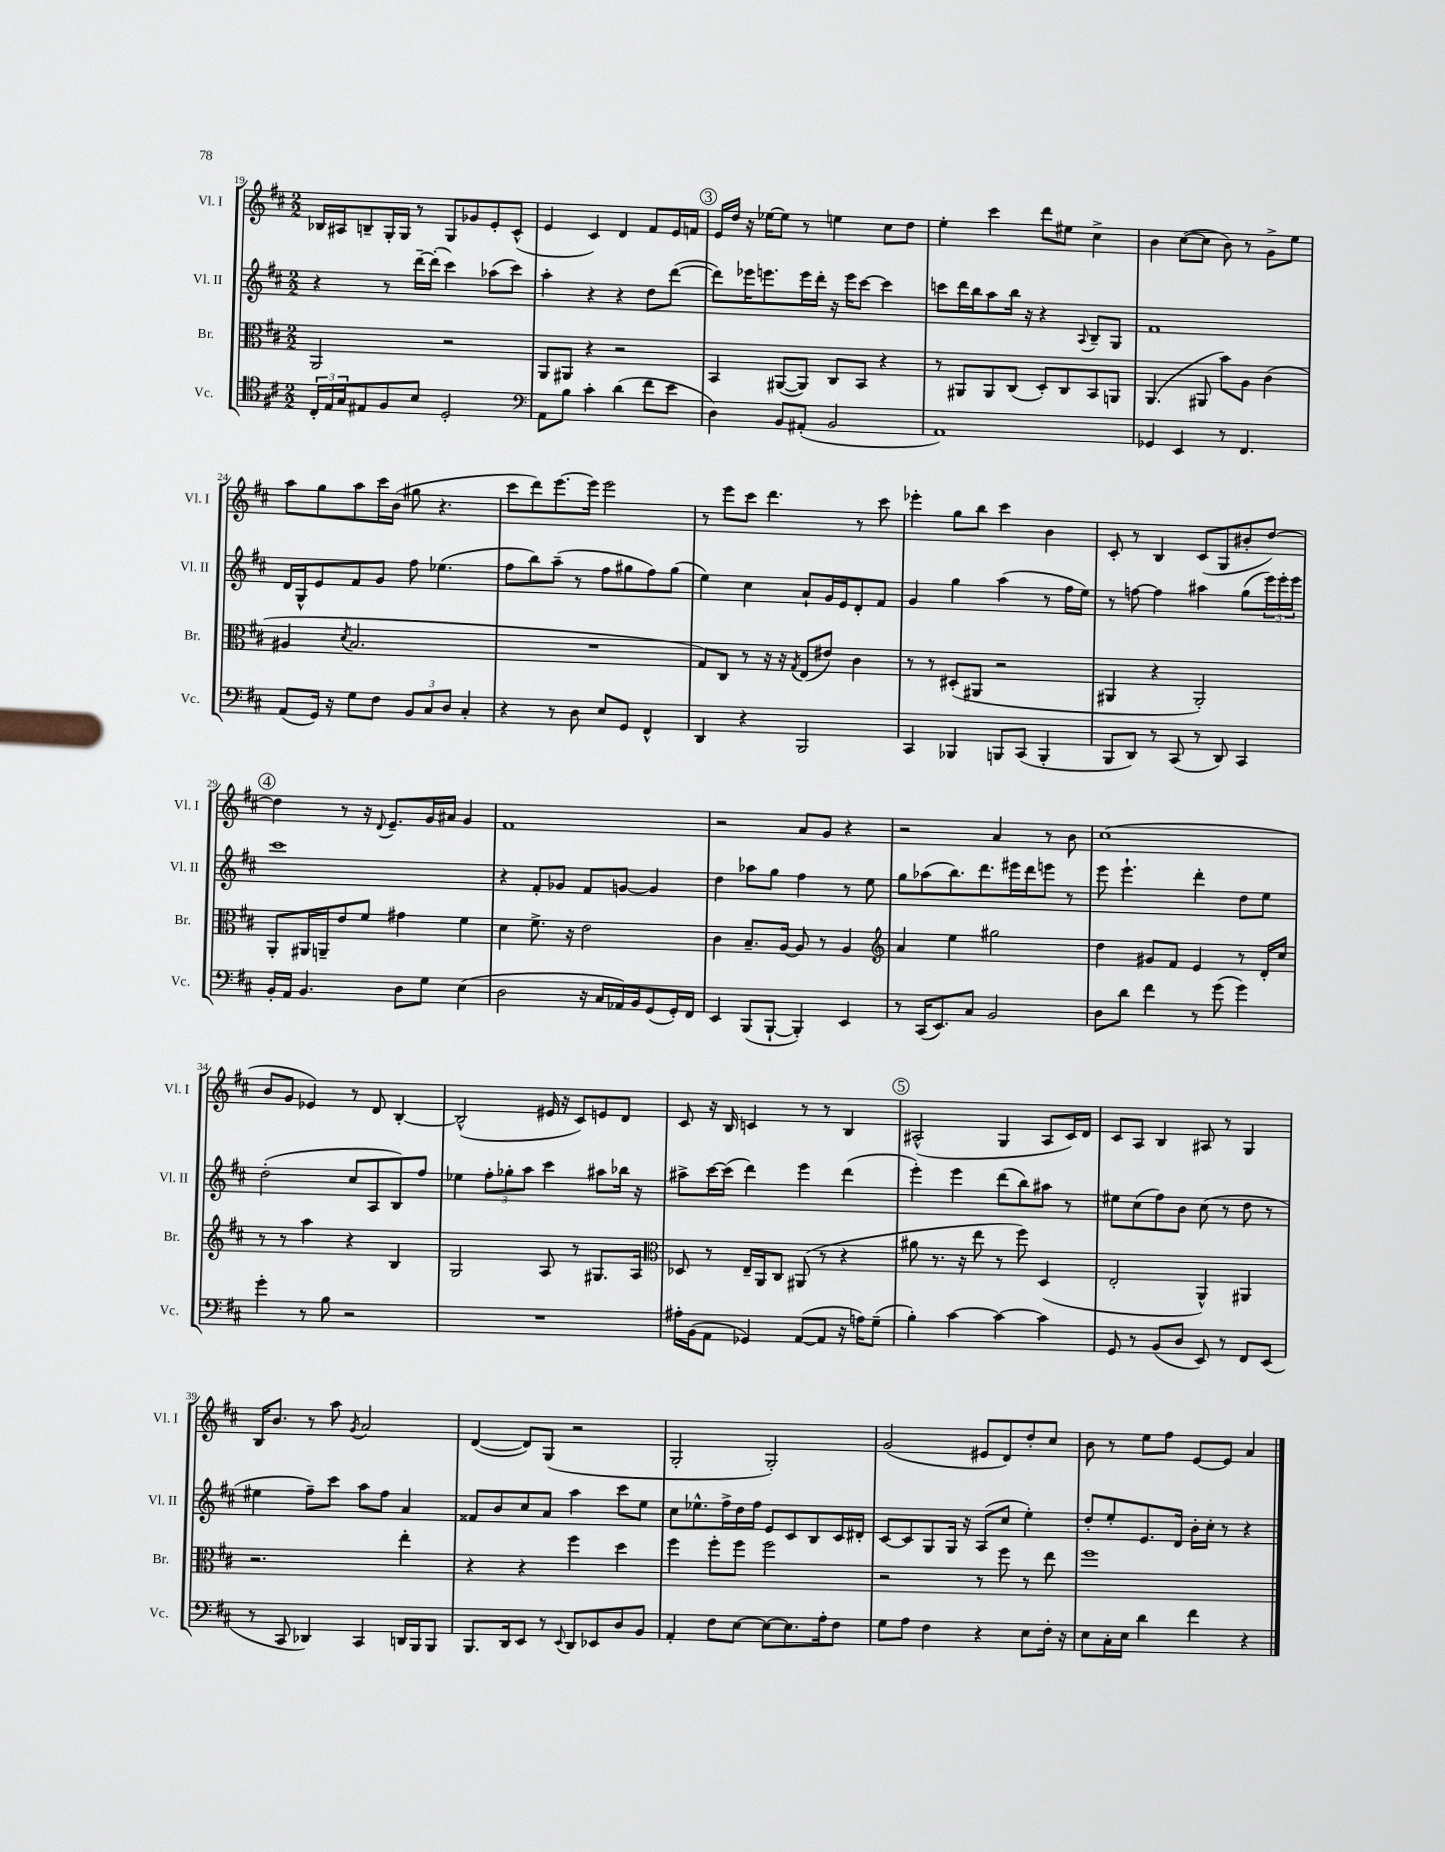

**kern	**kern	**kern	**kern
*part4	*part3	*part2	*part1
*staff4	*staff3	*staff2	*staff1
*I"Vc.	*I"Br.	*I"Vl. II	*I"Vl. I
*I'Vc.	*I'Br.	*I'Vl. II	*I'Vl. I
*clefC4	*clefC3	*clefG2	*clefG2
*k[f#c#]	*k[f#c#]	*k[f#c#]	*k[f#c#]
*M2/2	*M2/2	*M2/2	*M2/2
=19	=19	=19	=19
24C#'/LL	2AA/	4r	16B-X/LL
24E/	.	.	.
.	.	.	16A#X/J
24G/J	.	.	.
8E#X/	.	.	8Bn~/
8F#/	.	8r	16G'/L
.	.	.	16G/JJ
8B/J	.	[16ddd~\LL	8r
.	.	(16ddd'\JJ]	.
2D'/	2r	4ccc#\)	8G/L
.	.	.	8g-X/
.	.	(8aa-X\L	8e'/
.	.	8ccc#\J)	(8c#^^/J
=20	=20	=20	=20
*clefF4	*	*	*
8AA\L	8AA/L	4aa'\	4e/
8B\J	8AA#X/J	.	.
4c#'\	4r	4r	4c#/)
(4d\	2r	4r	4d/
8f#\L	.	8dd\L	8f#/L
8e\J	.	([8ddd\J	16e/L
.	.	.	16fn/JJ
!!LO:REH:place=s1:t=3
=21	=21	=21	=21
4D\)	4BB/	8ddd\L])	16e/LL
.	.	.	16dd/JJ
.	.	16eee-X\K	16r
.	.	8.eeen\	[16ee-X\KL
8BB/L	([8AA#X/L	.	8ee-\J]
(8AA#X'/J	8AA#/J])	16eee\L	8r
.	.	16ddd'\JJ	.
2BB/	8C#/L	16r	4een\
.	.	16eee\KL	.
.	8BB/J	[8ccc#\J	.
.	4r	4ccc#\]	8cc#\L
.	.	.	8dd\J
=22	=22	=22	=22
1AA)	8r	8cccn\L	4ee'\
.	8AA#X/L	16ddd\L	.
.	.	16bb\J	.
.	8AA#/	8aa\	4ccc#\
.	(8C#/J	16bb\Jk	.
.	.	16r	.
.	8D'/L)	4r	8ddd\L
.	8C#/	.	8ee#X\J
.	.	8qqA/	.
.	8BB/	8B~/L	4cc#^\
.	8AAn/J	8G/J	.
=23	=23	=23	=23
4GG-X/	(4.AA/	1f#	4b\
4EE/	.	.	([8cc#\L
.	8AA#X/	.	8cc#\J]
8r	8b\L)	.	8b\)
4.FF#/	8A\J	.	8r
.	(4c#\	.	8g^\L
.	.	.	8ee\J
!!LO:LB:g=z
=24	=24	=24	=24
(8AA/L	4A#X/	16d/LL	8aa\L
.	.	16G^^/J	.
16GG/Jk)	.	8e/	8gg\
16r	.	.	.
.	8qd/	.	.
8G\L	2.B/	8f#/	8aa\
8F#\J	.	8g/J	16ccc#\L
.	.	.	(16b\JJ
12BB/L	.	8ff#\	8gg#X\
12C#/	.	.	.
.	.	(4.ee-X\	4.r
12D/J	.	.	.
4C#'/	.	.	.
=25	=25	=25	=25
4r	1r	8ff#\L	8ccc#\L
.	.	8bb\)	8ddd\)
8r	.	(8aa~\J	[8.eee\
8D\	.	8r	.
.	.	.	16eee\Jk]
8E/L	.	8ff#\L	2eee\
8GG/J	.	8gg#X\	.
4FF#^^/	.	8ff#\)	.
.	.	(8gg#\J	.
=26	=26	=26	=26
4DD/	8G/L)	4ee\)	8r
.	8C#/J	.	8eee\L
4r	8r	4cc#\	8ccc#\J
.	16r	.	4.ddd\
.	16r	.	.
.	8qG/	.	.
2BBB/	(8E/L	8a`/L	.
.	8e#X/J)	16g/L	.
.	.	16e/J	.
.	4c#\	8d'/	8r
.	.	8f#/J	8ccc#\
=27	=27	=27	=27
4CC#/	8r	4g/	4eee-X'\
.	8r	.	.
4BBB-X/	(8D#X'/L	4gg\	8gg\L
.	8AA#X/J	.	8bb\J
8BBBn/L	2r	(4aa\	4ccc#\
(8CC#/J	.	.	.
4BBB'/	.	8r	4b\
.	.	16ff#\LL	.
.	.	16ee\JJ)	.
=28	=28	=28	=28
8BBB/L	4AA#X/	8r	8c#'/
8DD/J)	.	[8ffn\	8r
8r	4r	4ff\]	4B/
(8CC#/	.	.	.
8r	2AA#'/)	4aa#X\	(8c#/L
8DD/)	.	.	8G/
4CC#/	.	(8gg\L	8b#X'/
.	.	24eee\L)	[8dd/J)
.	.	24eee'\	.
.	.	24eee\JJ	.
!!LO:LB:g=z
!!LO:REH:place=s1:t=4
=29	=29	=29	=29
16BB'/LL	8AA'/L	1ccc#	4dd\]
16AA/JJ	.	.	.
4.BB/	16AA#X/L	.	.
.	16AAn~/J	.	.
.	8e/	.	8r
.	8f#/J	.	16r
.	.	.	8qqd/
.	.	.	8.e~/L
8D\L	4g#X\	.	.
8G\J	.	.	16g/L
.	.	.	16a#X/JJ
(4E\	4f#\	.	4g/
=30	=30	=30	=30
2D\	4d\	4r	1f#
.	8.f#^\	8f#'/L	.
.	.	8g-X/J	.
.	16r	.	.
16r	2e\	8f#/L	.
16C#/LL	.	.	.
16AA-X/)	.	[8gn/J	.
16BB/J	.	.	.
(8GG/	.	4g/]	.
16GG'/L)	.	.	.
16FF#/JJ	.	.	.
=31	=31	=31	=31
4EE/	4c#\	4dd\	2r
(8BBB/L	8.B~/L	8aa-X\L	.
[8BBB`/J	.	8gg\J	.
.	[16A/Jk	.	.
4BBB'/])	8A/]	4ff#\	8a/L
.	8r	.	8g/J
4EE/	4A/	8r	4r
.	.	8ee\	.
=32	=32	=32	=32
*	*clefG2	*	*
8r	4a/	8gg\L	2r
(16CC#/KL	.	(8aa-X\	.
8.EE/)	.	.	.
.	4ee\	8.bb\)	.
8C#/J	.	.	.
.	.	8.ddd\	.
2BB/	2gg#X\	.	4a/
.	.	16eee#X\L	.
.	.	16ddd\J	.
.	.	8eeen\J	8r
.	.	8r	8b\
=33	=33	=33	=33
8D\L	4dd\	8eee\	(1cc#
8d\J	.	4.eee`\	.
4f#\	8g#X/L	.	.
.	8f#/J	.	.
8r	4e/	4ddd'\	.
(8g\	.	.	.
4g\)	8r	8dd\L	.
.	16d'/LL	8ee\J	.
.	16cc#/JJ	.	.
!!LO:LB:g=z
=34	=34	=34	=34
4g'\	8r	(2dd'\	8b/L
.	8r	.	8g/J
8r	4aa\	.	4e-X/)
8B\	.	.	.
2r	4r	8cc#/L	8r
.	.	8A/	8d/
.	4B/	8B/)	[4B'/
.	.	8ff#/J	.
=35	=35	=35	=35
1r	2G/	4ee-X\	(2B^^/]
.	.	12ff#'\L	.
.	.	12gg-X'\	.
.	.	12aa\J	.
.	8A/	4ccc#\	16e#X/
.	.	.	16r
.	8r	.	8c#/L)
.	8.G#X/L	8aa#X\L	8en/
.	.	16bb-X\Jk	8d/J
.	16A/Jk	16r	.
=36	=36	=36	=36
*	*clefC3	*	*
16A#X'\LL	8D-X/	8aa#X^\L	8c#/
(16BB\J	.	.	.
8AA\J	8r	[16ccc#\L	16r
.	.	(16ccc#\JJ]	16B/
4GG-X/)	16E~/LL	4ddd\)	4cn/
.	16AA/J	.	.
.	8C#/J	.	.
([8AA/L	(8AA#X/	4eee\	8r
8AA/J]	8r	.	8r
16r	4r	(4ddd\	4B/
16An\KL)	.	.	.
(8G~\J	.	.	.
!!LO:REH:place=s1:t=5
=37	=37	=37	=37
4B'\)	8a#X\	4eee'\)	(2A#X^^/
.	8.r	.	.
[4c#\	.	4eee\	.
.	16r	.	.
.	8ee\	.	.
4c#\_	8r	(8ddd\L	4G/
.	8ff#\)	8bb\)	.
4c#\]	(4D/	8aa#X\J	8A#/L
.	.	8r	16c#/L)
.	.	.	16d/JJ
=38	=38	=38	=38
8GG/	2E'/	8ee#X\L	8c#/L
8r	.	(8cc#\	8A/J
(8BB/L	.	8ff#\)	4B/
8D/J	.	8b\J	.
8EE/)	4AA^^/)	(8cc#\	8A#X/
8r	.	8r	8r
8FF#/L	4AA#X/	8dd\	4G/
(8EE/J	.	8r	.
!!LO:LB:g=z
=39	=39	=39	=39
8r	2.r	4ee#X\	16B/KL
.	.	.	8.b/J
8CC#/	.	.	.
4DD-X/)	.	8ff#~\L)	8r
.	.	8ccc#\J	8aa\
.	.	.	8qg/
4CC#/	.	8aa\L	2a/
.	.	8ff#\J	.
16DDn/LL	4ee'\	4a/	.
16BBB/J	.	.	.
8BBB/J	.	.	.
=40	=40	=40	=40
8.BBB/L	4r	8f##X/L	([4d/
.	.	8b/	.
16DD/k	.	.	.
8EE/J	4r	8cc#/	8d/L])
8r	.	8a/J	(8G/J
8qqEE/	.	.	.
8DD/L	4ff#\	4aa\	2r
8EE-X/	.	.	.
8D/	4dd\	8ccc#\L	.
8BB/J	.	8ee\J	.
=41	=41	=41	=41
4AA'/	4ff#\	8cc#\L	2G'/
.	.	8.ee-X^^\	.
8F#\L	8ff#'\L	.	.
.	.	16ff#^\L	.
[8E\J	8ff#\J	16dd\	.
.	.	16ff#\JJ	.
8E\L_	2ff#\	8e/L	2G'/)
8.E\]	.	8c#/	.
.	.	8B/	.
16A'\k	.	.	.
8F#\J	.	16c#/L	.
.	.	16d#X'/JJ	.
=42	=42	=42	=42
8G\L	2r	[8c#/L	(2g/
8A\J	.	8c#/]	.
4F#\	.	8G/	.
.	.	16G/Jk	.
.	.	16r	.
4r	8r	(8A/L	8e#X/L
.	8ff#\	8cc#/J	8d/)
8E\L	8r	4ee'\)	8dd'/
16F#'\Jk	8ee\	.	8cc#/J
16r	.	.	.
=43	=43	=43	=43
8E\L	1ff#	8dd'/L	8b\
16C#'\L	.	8ee'/	8r
16E\JJ	.	.	.
4d\	.	8.e/	8ee\L
.	.	.	8ff#\J
.	.	16d/Jk	.
4f#\	.	16b'\LL	[8e/L
.	.	16cc#'\JJ	.
.	.	8r	8e/J]
4r	.	4r	4a/
==	==	==	==
*-	*-	*-	*-
